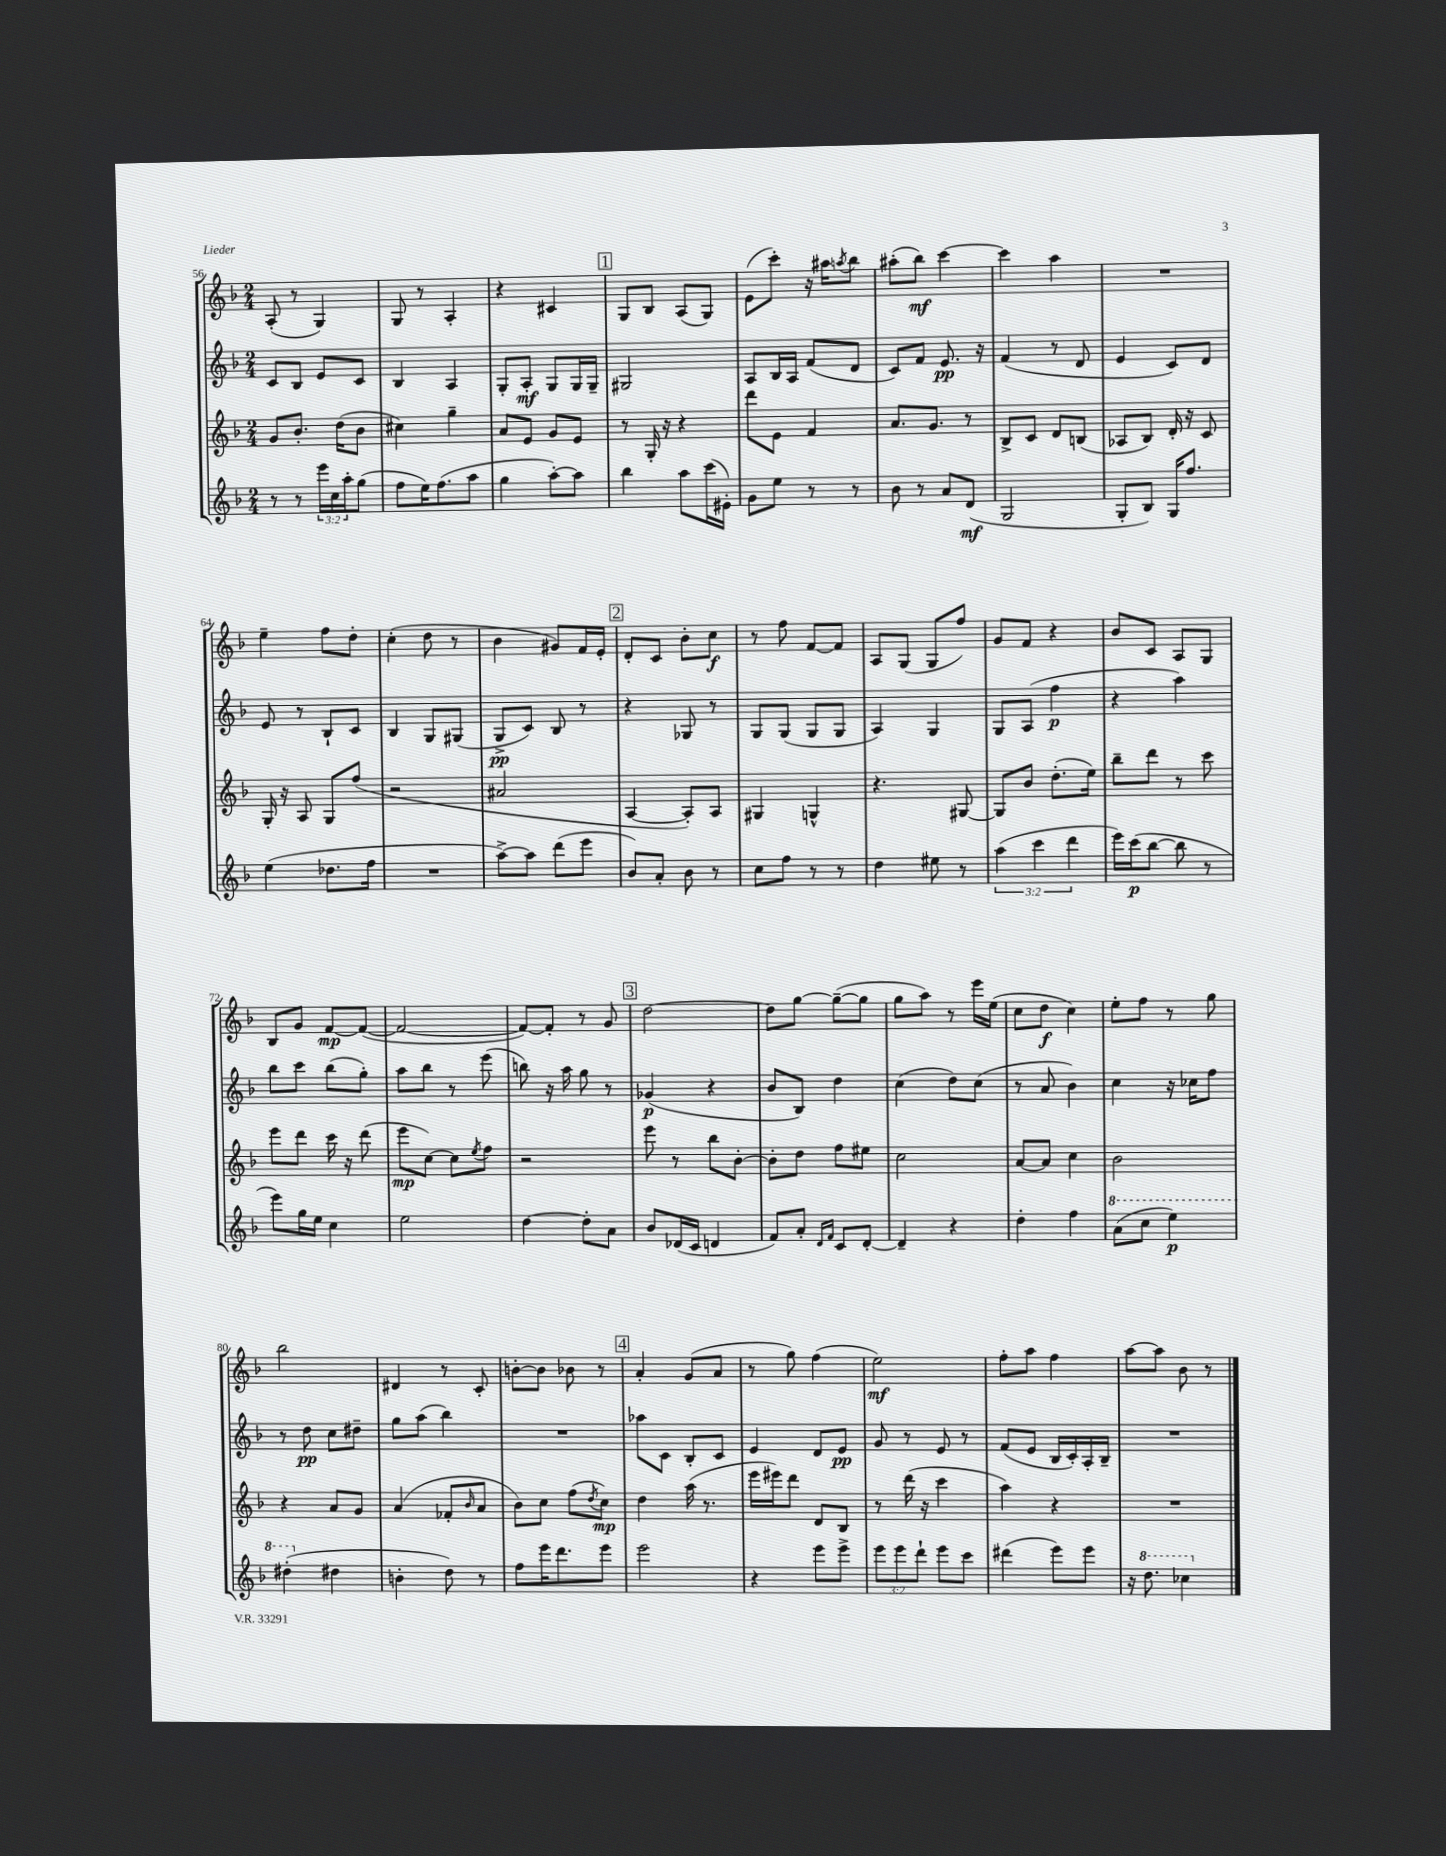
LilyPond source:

<<
\new StaffGroup <<
\new Staff = "s0" {
    \clef treble \key f \major \numericTimeSignature \time 2/4
    a8-.( r8 g4) |
    g8 r8 a4-. |
    r4 cis'4 |
    \mark \markup { \box "1" } g8 bes8 a8( g8) |
    e'8( c'''8-.) r16 ais''16 \acciaccatura { a''8 } bes''8 |
    ais''8-.( bes''8\mf) c'''4~ |
    c'''4 a''4 |
    R2 |
    e''4-- f''8 d''8-. |
    c''4-.( d''8 r8 |
    bes'4 gis'8) f'16 e'16-. |
    \mark \markup { \box "2" } d'8-. c'8 bes'8-. c''8\f |
    r8 f''8 f'8~ f'8 |
    a8 g8( g8 f''8) |
    g'8 f'8 r4 |
    bes'8 c'8 a8 g8 |
    bes8 g'8 f'8~\mp f'8~( |
    f'2~ |
    f'8~) f'8-. r8 g'8 |
    \mark \markup { \box "3" } d''2~ |
    d''8 g''8~ g''8~--( g''8 |
    g''8 a''8) r8 e'''16 e''16( |
    c''8 d''8\f c''4) |
    e''8-. f''8 r8 g''8 |
    bes''2 |
    dis'4 r8 c'8-. |
    b'8~-. b'8 bes'8 r8 |
    \mark \markup { \box "4" } a'4-. g'8( a'8 |
    r8 g''8) f''4( |
    e''2\mf) |
    f''8-. a''8 f''4 |
    a''8~ a''8 bes'8 r8 \bar "|." |
}
\new Staff = "s1" {
    \clef treble \key f \major \numericTimeSignature \time 2/4
    c'8 bes8 e'8 c'8 |
    bes4 a4 |
    g8-. a8-.\mf g8 g16 g16-- |
    \mark \markup { \box "1" } gis2 |
    a8 bes16 a16 f'8( d'8 |
    c'8) f'8 e'8.\pp r16 |
    f'4( r8 d'8 |
    e'4 c'8) d'8 |
    e'8 r8 bes8-! c'8 |
    bes4 g8 gis8( |
    g8->\pp c'8) bes8 r8 |
    \mark \markup { \box "2" } r4 ges8 r8 |
    g8 g8( g8 g8 |
    a4) g4 |
    g8 a8( f''4\p |
    r4 a''4) |
    bes''8 c'''8 bes''8( g''8-.) |
    a''8 bes''8 r8 e'''8( |
    b''8) r16 a''16 g''8 r8 |
    \mark \markup { \box "3" } ges'4\p( r4 |
    bes'8 bes8) d''4 |
    c''4( d''8) c''8( |
    r8 a'8 bes'4) |
    c''4 r16 ces''16 f''8 |
    r8 d''8\pp c''8 dis''8-- |
    g''8 a''8( bes''4) |
    R2 |
    \mark \markup { \box "4" } aes''8 c'8 bes8-. c'8 |
    e'4 d'8 e'8\pp |
    g'8 r8 e'8 r8 |
    f'8( e'8 bes16 c'16-.) a16-. bes16-- |
    R2 \bar "|." |
}
\new Staff = "s2" {
    \clef treble \key f \major \numericTimeSignature \time 2/4
    g'8 bes'8.-. d''16( bes'8 |
    cis''4) g''4-- |
    a'8 e'8 g'8 e'8 |
    \mark \markup { \box "1" } r8 g16-. r16 r4 |
    d'''8 e'8 f'4 |
    a'8. g'8. r8 |
    bes8-> c'8 d'8 b8( |
    aes8 bes8) d'16-. r16 c'8 |
    g16-. r16 a8 g8 f''8( |
    r2 |
    ais'2 |
    \mark \markup { \box "2" } a4~ a8-.) a8 |
    gis4 g4-^ |
    r4. gis8~ |
    gis8 bes'8 d''8.-.( e''16) |
    bes''8-- d'''8 r8 c'''8 |
    e'''8 d'''8 c'''16 r16 d'''8( |
    e'''8\mp c''8~) c''8 \acciaccatura { e''8 } f''8 |
    r2 |
    \mark \markup { \box "3" } e'''8 r8 bes''8 bes'8~-. |
    bes'8-. d''8 f''8 eis''8 |
    c''2 |
    a'8~ a'8 c''4 |
    bes'2 |
    r4 a'8 g'8 |
    a'4( fes'8-. \grace { bes'16 } a'8 |
    bes'8) c''8 f''8( \acciaccatura { d''8 } c''8\mp) |
    \mark \markup { \box "4" } d''4 a''16( r8. |
    e'''16 eis'''16) d'''8 d'8 bes8 |
    r8 d'''16( r16 c'''4 |
    a''4) r4 |
    R2 \bar "|." |
}
\new Staff = "s3" {
    \clef treble \key f \major \numericTimeSignature \time 2/4 \override Staff.TupletNumber.text = #tuplet-number::calc-fraction-text
    r8 r8 \tuplet 3/2 { e'''16 c''16 a''16-. } g''8( |
    f''8 e''16) f''8.( a''8 |
    g''4 a''8~-.) a''8 |
    \mark \markup { \box "1" } bes''4 a''8 c'''16( eis'16-.) |
    g'8 e''8 r8 r8 |
    bes'8 r8 a'8 d'8\mf( |
    g2 |
    g8-. bes8) g16 f''8. |
    e''4( des''8. f''16 |
    R2 |
    a''8~->) a''8 d'''8( e'''8 |
    \mark \markup { \box "2" } bes'8) a'8-. bes'8 r8 |
    c''8 f''8 r8 r8 |
    d''4 eis''8 r8 |
    \tuplet 3/2 { a''4( c'''4 d'''4 } |
    e'''16) c'''16\p( bes''8~ bes''8 r8 |
    e'''8) g''16 e''16 c''4 |
    e''2 |
    d''4~ d''8-. a'8 |
    \mark \markup { \box "3" } bes'8 des'16( c'16 d'4 |
    f'8) a'8-. \grace { d'16 f'16 } c'8 d'8~-. |
    d'4-- r4 |
    d''4-. f''4 |
    \ottava #1 a''8( c'''8 e'''4\p) |
    dis'''4-.( \ottava #0 dis''4 |
    b'4-. d''8) r8 |
    f''8 e'''16 d'''8. e'''8 |
    \mark \markup { \box "4" } e'''2 |
    r4 e'''8 e'''8-> |
    \tuplet 3/2 { e'''8 e'''8 d'''8-! } e'''8 c'''8 |
    dis'''4( e'''8) e'''8 |
    r16 \ottava #1 d'''8. ces'''4 \ottava #0 \bar "|." |
}
>>
>>
\layout { \context { \Score currentBarNumber = #56 } }
